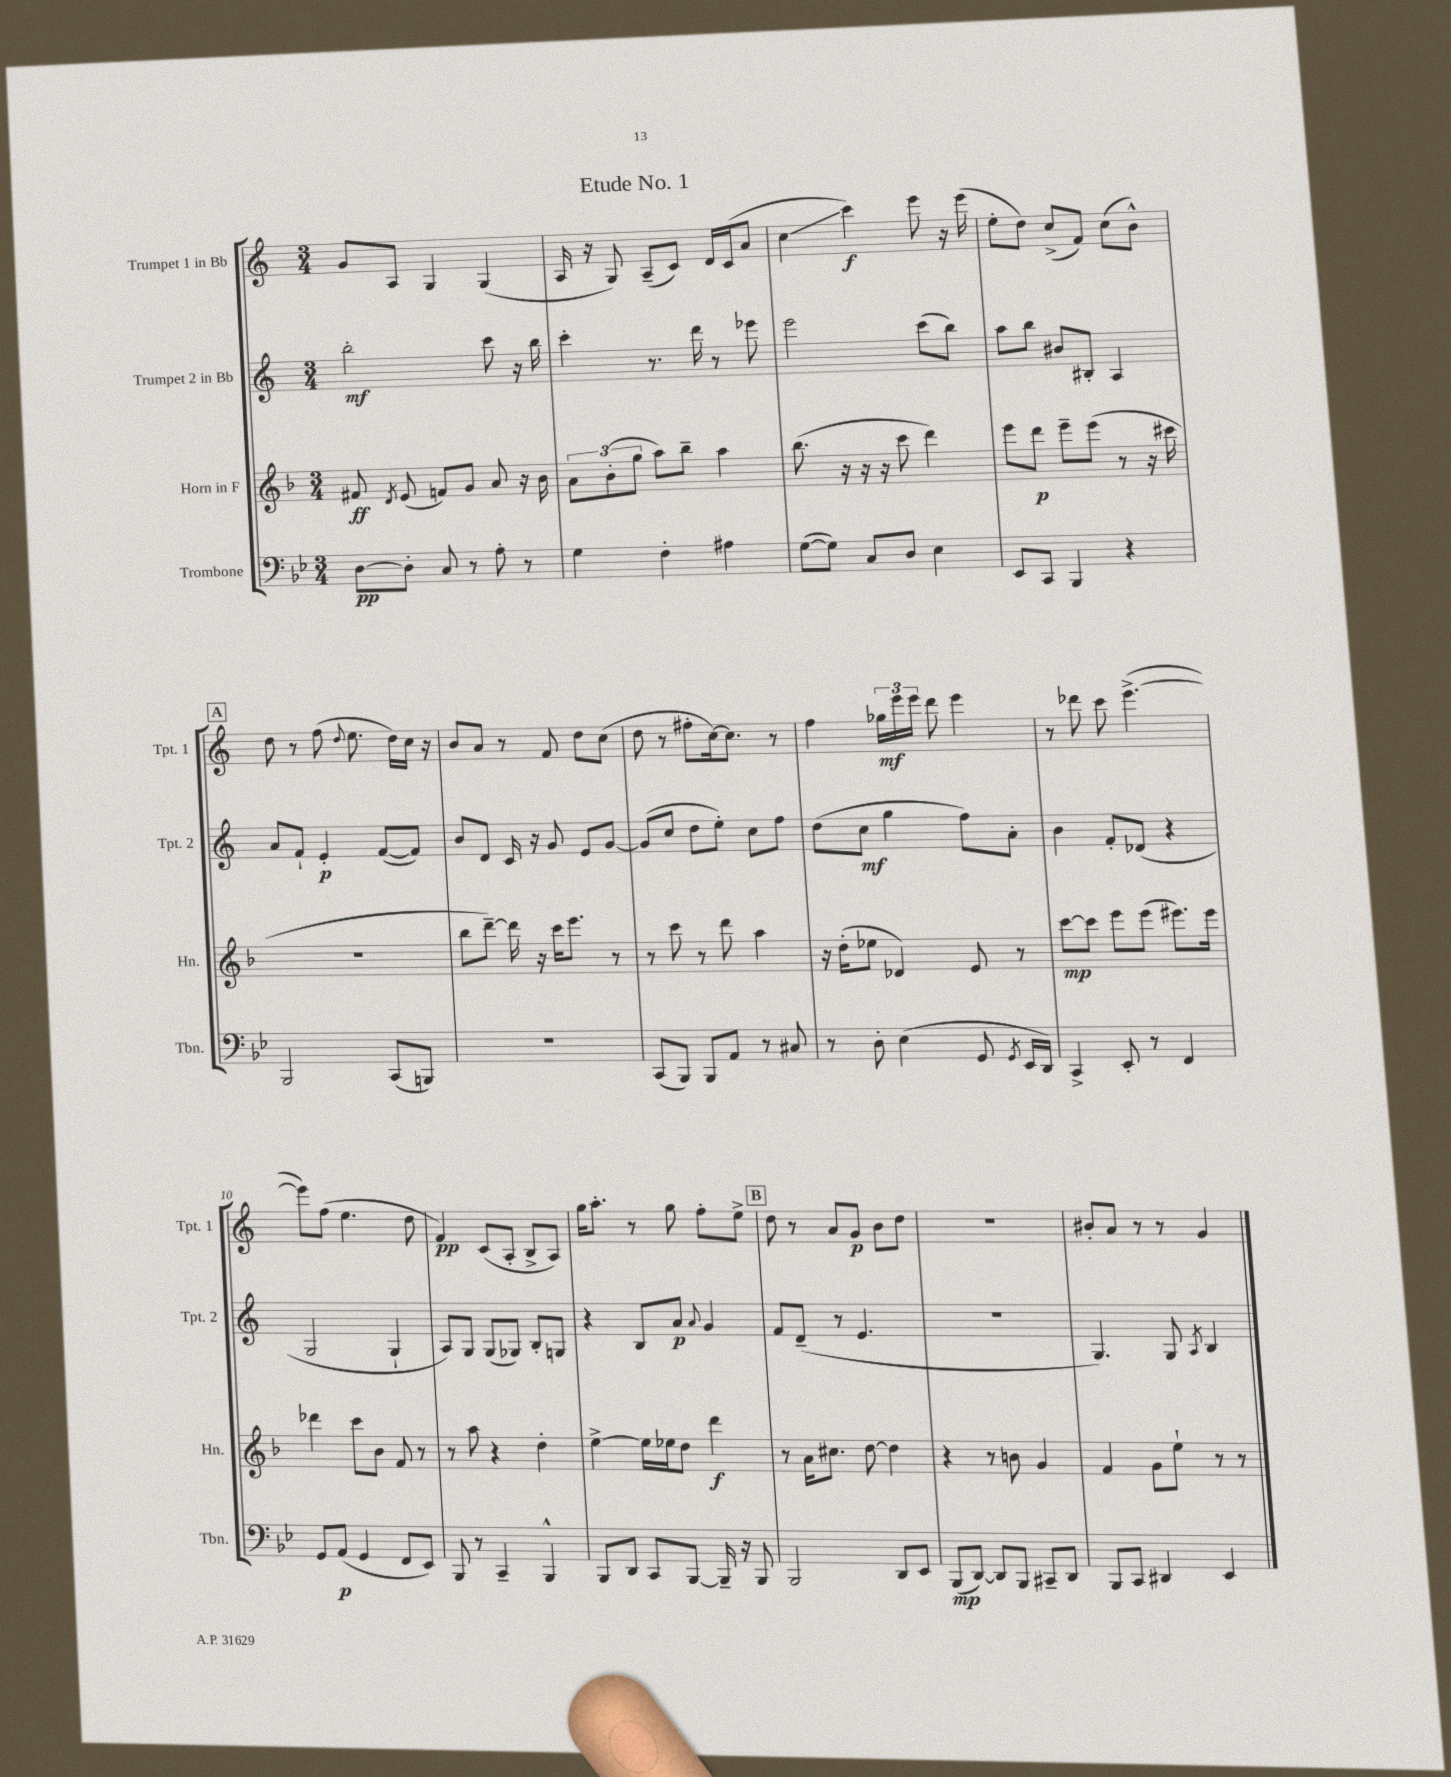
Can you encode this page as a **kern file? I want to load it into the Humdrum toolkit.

**kern	**kern	**kern	**kern
*staff4	*staff3	*staff2	*staff1
*clefF4	*clefG2	*clefG2	*clefG2
*k[b-e-]	*k[b-]	*k[]	*k[]
*M3/4	*M3/4	*M3/4	*M3/4
[8D\L	8f#/	2bb'\	8g/L
.	8qd/	.	.
8D'\]J	(8e/	.	8A/J
8C/	8f/L)	.	4G/
8r	8g/J	.	.
8A'\	8a/	8ccc\	(4G/
8r	16r	16r	.
.	16b-\	16bb\	.
=	=	=	=
4G\	12a\L	4ccc'\	16A/
.	.	.	16r
.	(12b-'\	.	.
.	.	.	8G/)
.	12gg\J	.	.
4F'\	8aa\L)	8.r	(8A~/L
.	8bb-~\J	.	8c/J)
.	.	16ddd\	.
4A#\	4aa\	8r	16d/LL
.	.	.	(16c/J
.	.	8eee-\	8a/J
=	=	=	=
([8G\L	(8.bb-\	2eee\	4cc\
8G\]J)	.	.	.
.	16r	.	.
8C/L	16r	.	4ccc\)
.	16r	.	.
8D/J	8ccc\	.	.
4E-\	4ddd\)	(8ccc\L	8eee\
.	.	8bb\J)	16r
.	.	.	(16eee\
=	=	=	=
8EE-/L	8eee\L	8aa\L	8ee'\L
8CC/J	8ddd\J	8bb\J	8dd\J)
4BBB-/	8eee~\L	8b#/L	(8cc^/L
.	(8eee\J	8B#'/J	8f/J)
4r	8r	4A/	(8cc\L
.	16r	.	8b^^\J)
.	16ccc#\	.	.
=	=	=	=
2BBB-/	2.r	8a/L	8dd\
.	.	8f`/J	8r
.	.	4e'/	(8ff\
.	.	.	8qqdd/
.	.	.	8.ee\
(8CC/L	.	([8f/L	.
.	.	.	16dd\LL)
8BBB/J)	.	8f/]J)	16cc\JJ
.	.	.	16r
=	=	=	=
2.r	8bb-\L	8b/L	8b/L
.	[8ddd~\J)	8d/J	8a/J
.	16ddd\]	16c/	8r
.	16r	16r	.
.	16ccc\LK	8g/	8f/
.	8.eee\J	.	.
.	.	8e/L	8dd\L
.	8r	[8g/J	(8cc\J
=	=	=	=
(8CC/L	8r	(8g/]L	8dd\
8BBB-/J)	8ccc\	8cc/J	8r
8BBB-/L	8r	8dd\L	8ff#'\L
8AA/J	8ddd\	8ee'\J)	[16cc\k)
.	.	.	8.cc\]J
8r	4aa\	8cc\L	.
8C#/	.	8ff\J	8r
=	=	=	=
8r	16r	(8dd\L	4ff\
.	(16dd'\LK	.	.
8D'\	8ee-\J	8cc\J	.
(4E-\	4d-/)	4gg\	24gg-\LL
.	.	.	24eee\
.	.	.	24eee\JJ
.	.	.	8ddd\
8GG/	8e/	8ff\L)	4eee\
8qGG/	.	.	.
16EE-/LL	8r	8a'\J	.
16DD/JJ)	.	.	.
=	=	=	=
4CC^/	[8ccc\L	4b\	8r
.	8ccc\]J	.	8ddd-\
8EE-'/	8eee\L	8f'/L	8ccc\
8r	(8eee\J	(8d-/J	([4.eee^\
4FF/	8.eee#\L)	4r	.
.	16eee#\Jk	.	.
=	=	=	=
8GG/L	4ddd-\	2G/	8eee\]L)
(8AA/J	.	.	(8ff\J
4GG/	8ccc\L	.	4.ee\
.	8b-\J	.	.
8FF/L	8f/	4G`/	.
8EE-/J)	8r	.	8dd\
=	=	=	=
8BBB-/	8r	8A/L)	4f/)
8r	8aa\	8G/J	.
4CC~/	4r	(8G/L	(8c/L
.	.	8G-/J)	8A'/J
4BBB-^^/	4dd'\	8B'/L	8B^/L
.	.	8G/J	8A/J)
=	=	=	=
8BBB-/L	[4ee^\	4r	16gg\LK
.	.	.	8.aa'\J
8DD/J	.	.	.
8CC/L	16ee\]LL	8B/L	8r
.	16ee-\J	.	.
[8BBB-/J	8dd\J	8a/J	8gg\
.	.	8qqa/	.
16BBB-~/]	4ddd\	4g/	8ff'\L
16r	.	.	.
8BBB-/	.	.	8ee^\J
=	=	=	=
2BBB-/	8r	8f/L	8dd\
.	16a\LK	(8d~/J	8r
.	8.cc#\J	.	.
.	.	8r	8a/L
.	[8dd\	4.e/	8g/J
8DD/L	4dd\]	.	8b\L
8EE-/J	.	.	8dd\J
=	=	=	=
(8BBB-/L	4r	2.r	2.r
[8DD/J)	.	.	.
8DD/]L	8r	.	.
8BBB-/J	8b\	.	.
8CC#~/L	4g/	.	.
8DD/J	.	.	.
=	=	=	=
8BBB-/L	4f/	4.G/)	8b#'/L
8CC/J	.	.	8a/J
4DD#/	8g\L	.	8r
.	8ee`\J	8G/	8r
.	.	8qA/	.
4EE-/	8r	4B/	4g/
.	8r	.	.
==	==	==	==
*-	*-	*-	*-
